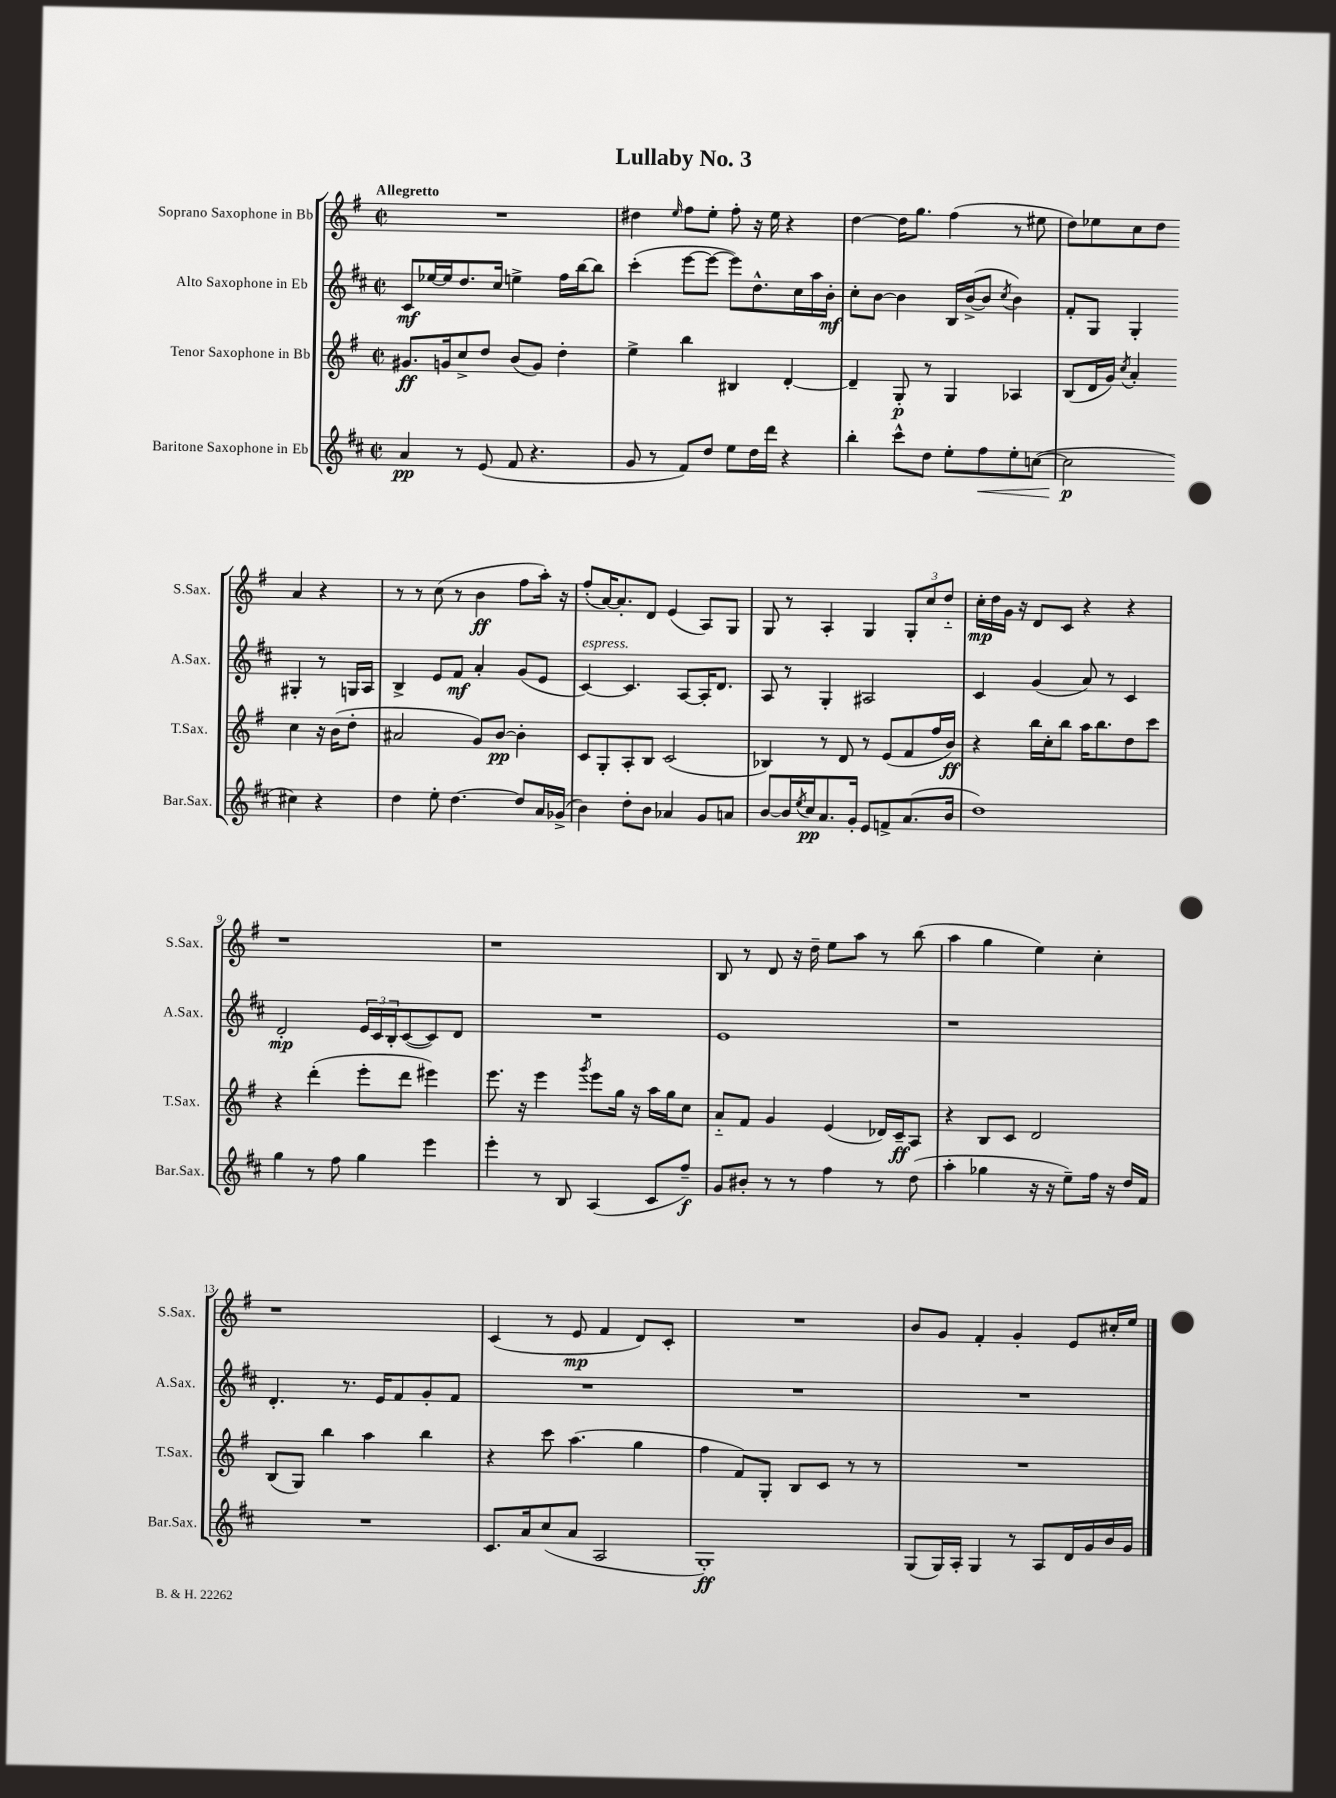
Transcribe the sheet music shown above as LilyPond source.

\header { title = "Lullaby No. 3" }
<<
\new StaffGroup <<
\new Staff = "s0" \with { instrumentName = "Soprano Saxophone in Bb" shortInstrumentName = "S.Sax." } {
    \clef treble \key g \major \defaultTimeSignature \time 2/2 \tempo "Allegretto"
    R1 |
    dis''4 \grace { e''16 } fis''8 e''8-. fis''8-. r16 e''16 r4 |
    d''4~ d''16 g''8. fis''4( r8 eis''8 |
    d''8) ees''8 c''8 d''8 a'4 r4 |
    r8 r8 c''8( r8 b'4\ff fis''8 a''16-.) r16 |
    fis''8-.( a'16~) a'8.-. d'8 e'4( a8) g8 |
    g8 r8 a4-. g4 \tuplet 3/2 { g8-. c''8 d''8-_ } |
    c''16-.\mp d''16 g'16 r16 d'8 c'8 r4 r4 |
    r1 |
    r1 |
    b8 r8 d'8 r16 d''16-- e''8 a''8 r8 b''8( |
    a''4 g''4 e''4) c''4-. |
    r1 |
    c'4( r8 e'8\mp fis'4 d'8) c'8-. |
    R1 |
    b'8 g'8 fis'4-. g'4-. e'8 cis''16-. e''16 \bar "|." |
}
\new Staff = "s1" \with { instrumentName = "Alto Saxophone in Eb" shortInstrumentName = "A.Sax." } {
    \clef treble \key d \major \defaultTimeSignature \time 2/2
    cis'8\mf ees''16~ ees''16 d''8. cis''16 e''4-> fis''16 b''16~ b''8 |
    cis'''4-.( e'''8~ e'''8~ e'''8) d''8.-^ cis''16 a''16 b'16-.\mf |
    cis''8-. b'8~ b'4 b16 b'16~->( b'8 \acciaccatura { cis''8 } b'4) |
    fis'8-. g8 g4-. gis4-. r8 g16 a16 |
    b4-> e'8 fis'8\mf a'4-. g'8( e'8 |
    cis'4~^\markup { \italic "espress." }) cis'4. a8~ a16-. d'8. |
    a8 r8 g4-. ais2 |
    cis'4 g'4( a'8) r8 cis'4 |
    d'2-.\mp \tuplet 3/2 { e'16 cis'16 b16-. } cis'8~( cis'8) d'8 |
    R1 |
    e'1 |
    r1 |
    d'4.-. r8. e'16 fis'8 g'8-. fis'8 |
    R1 |
    R1 |
    R1 \bar "|." |
}
\new Staff = "s2" \with { instrumentName = "Tenor Saxophone in Bb" shortInstrumentName = "T.Sax." } {
    \clef treble \key g \major \defaultTimeSignature \time 2/2
    gis'8.\ff g'16 c''8-> d''8 b'8( g'8) d''4-. |
    e''4-> b''4 bis4 d'4~-. |
    d'4-- g8-.\p r8 g4 aes4 |
    b8( d'16 g'16) \acciaccatura { c''8 } a'4-. c''4 r16 b'16( d''8-. |
    ais'2 g'8) b'8~\pp b'4-. |
    c'8 g8-. a8-. b8 c'2( |
    bes4) r8 d'8 r8 e'8( fis'8 fis''16 b'16\ff) |
    r4 b''16 c''16-. b''8 a''16 b''8. d''8 c'''8 |
    r4 d'''4-.( e'''8-. d'''8 eis'''4) |
    e'''8. r16 e'''4 \acciaccatura { g'''8 } e'''8 g''16 r16 a''16 g''16 c''8 |
    a'8-_ fis'8 g'4 e'4( des'16) c'16--\ff a8 |
    r4 b8 c'8 d'2 |
    b8( g8) b''4 a''4 b''4 |
    r4 c'''8 a''4.( g''4 |
    fis''4 fis'8) g8-. b8 c'8 r8 r8 |
    R1 \bar "|." |
}
\new Staff = "s3" \with { instrumentName = "Baritone Saxophone in Eb" shortInstrumentName = "Bar.Sax." } {
    \clef treble \key d \major \defaultTimeSignature \time 2/2
    a'4\pp r8 e'8( fis'8 r4. |
    g'8 r8 fis'8) d''8 e''8 d''16 d'''16 r4 |
    b''4-. cis'''8-^ d''8 e''8-. fis''8\< e''8-. c''8~( |
    c''2\p\! cis''4) r4 |
    d''4 e''8-. d''4.~ d''8 a'16 ges'16->( |
    b'4) d''8-. b'8 aes'4 g'8 a'8 |
    b'8~ b'16 \acciaccatura { e''8 } cis''16\pp a'8. g'16-. e'8 f'8-> a'8.( b'16 |
    d''1) |
    g''4 r8 fis''8 g''4 e'''4 |
    e'''4-. r8 b8 a4( cis'8 fis''8--\f) |
    g'8 bis'8-. r8 r8 fis''4 r8 d''8( |
    a''4-. ges''4 r16 r16 e''8--) fis''16 r16 d''16 fis'16 |
    R1 |
    cis'8. a'16 cis''8( a'8 a2 |
    g1-.\ff) |
    g8( g16) a16-. g4 r8 a8 d'16 g'16 b'16 g'16 \bar "|." |
}
>>
>>
